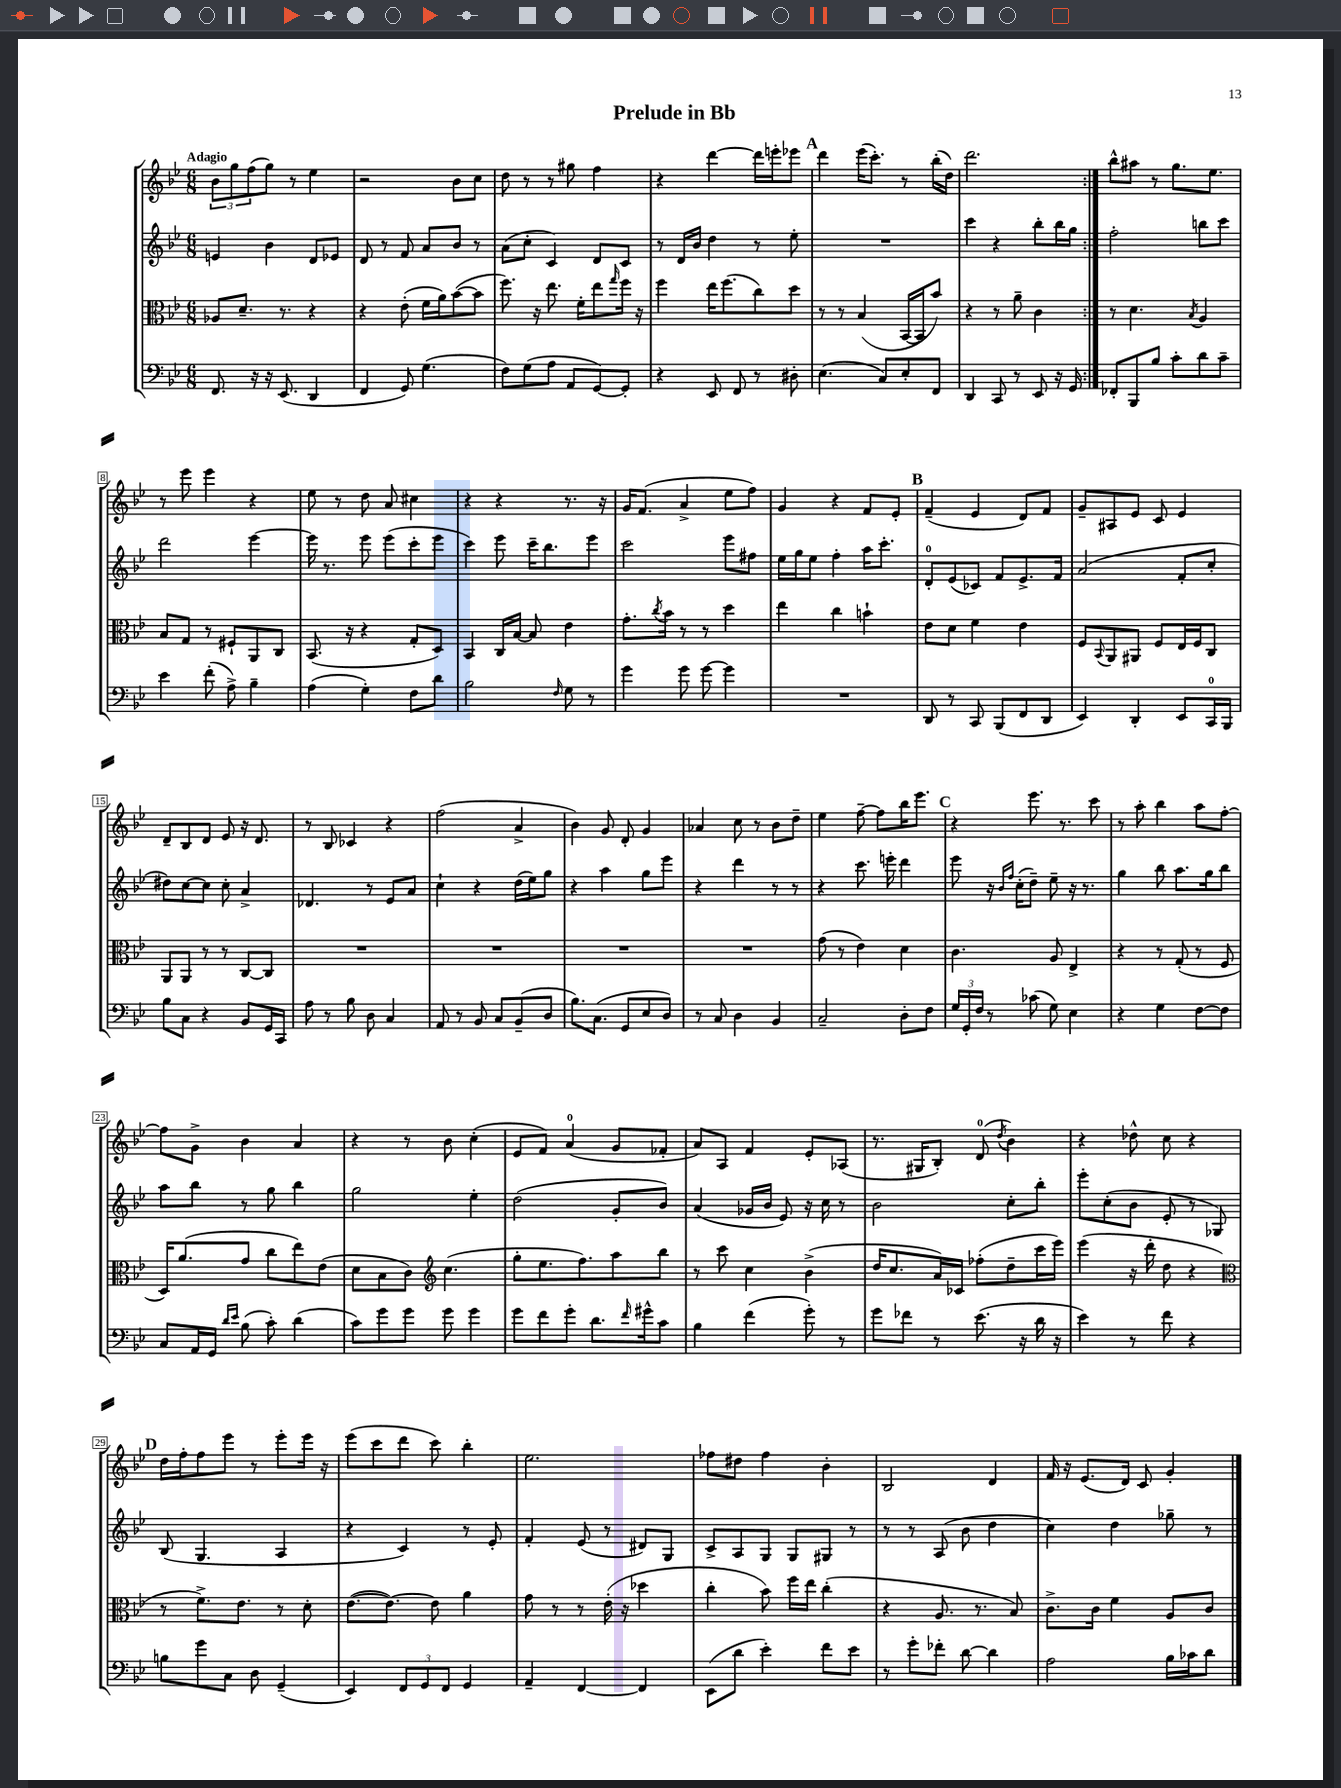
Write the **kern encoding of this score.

**kern	**kern	**kern	**kern
*part4	*part3	*part2	*part1
*staff4	*staff3	*staff2	*staff1
*clefF4	*clefC3	*clefG2	*clefG2
*k[b-e-]	*k[b-e-]	*k[b-e-]	*k[b-e-]
*M6/8	*M6/8	*M6/8	*M6/8
=1	=1	=1	=1
!	!	!	!LO:TX:a:B:t=Adagio
8.FF/	8A-X/L	4en/	12b-\L
.	.	.	12gg\
.	8.d~/J	.	.
.	.	.	(12ff\
16r	.	.	.
16r	.	4b-\	8gg\J)
(8.EE-/	8.r	.	.
.	.	.	8r
4DD/	4r	8d/L	4ee-\
.	.	8e-X/J	.
=2	=2	=2	=2
4FF/	4r	8d/	2r
.	.	8r	.
8GG/)	(8e-'\	8f/	.
(4.G\	16f\LL	8a/L	.
.	16a\J)	.	.
.	([8b-\	8b-/J	8b-\L
.	8b-\J]	8r	8cc\J
=3	=3	=3	=3
8F\L)	8.ff\)	(8a\L	8dd\
(8G\	.	8cc'\J	8r
.	16r	.	.
8A\J	8.ee-\	4c/)	8r
8AA/L	.	.	8gg#X\
.	16f'\KL	.	.
[8GG/)	8ee-\	8d/L	4ff\
.	16qqgg/	.	.
8GG'/J]	16ff\Jk	8c/J	.
.	16r	.	.
=4	=4	=4	=4
4r	4ff\	8r	4r
.	.	16d/LL	.
.	.	16b-/JJ	.
8EE-/	16ee-\KL	4dd\	[4ddd\
.	(8.ff\	.	.
8FF/	.	.	.
8r	8cc\)	8r	16ddd\LL]
.	.	.	16eeen'\J
8D#X'\	8dd\J	8ee-'\	8eee-X\J
!!LO:REH:place=s1:t=A
=5	=5	=5	=5
(4.E-\	8r	2.r	4ddd\
.	8r	.	.
.	(4B-/	.	(16eee-\KL
.	.	.	8.ccc'\J)
8C/L)	.	.	.
8E-'/	[16BB-/LL	.	8r
.	16BB-/J]	.	.
8FF/J	8b-/J)	.	(16bb-'\LL
.	.	.	16dd\JJ)
=6	=6	=6	=6
4DD/	4r	4ccc\	2.ddd\
8CC/	8r	4r	.
8r	8a~\	.	.
8EE-/	4c\	8bb-'\L	.
16r	.	16bb-\L	.
16GG/	.	16gg\JJ	.
=7:|!	=7:|!	=7:|!	=7:|!
8FF-X'/L	8r	2ff'\	8bb-^^\L
8BBB-/	4.d\	.	8aa#X\J
8B-/J	.	.	8r
8c'\L	.	.	8.gg\L
.	8qB-/	.	.
8d\	4A/	8bbn\L	.
.	.	.	8.ee-\J
8c~\J	.	8ccc\J	.
!!LO:LB:g=z
=8	=8	=8	=8
4e-\	8B-/L	2ddd\	8r
.	8G/J	.	8eee-\
(8f'\	8r	.	4eee-\
8A^\)	8F#X`/L	.	.
4B-~\	8AA/	[4eee-\	4r
.	8C/J	.	.
=9	=9	=9	=9
(4A\	(8.BB-/	16eee-\]	8ee-\
.	.	8.r	.
.	.	.	8r
.	16r	.	.
4G'\)	4r	8eee-\	8dd\
.	.	(8eee-\L	8a/
8F\L	8G'/L	8ccc'\	4cc#X\
8d\J	8D/J)	8eee-\J	.
=10	=10	=10	=10
2B-\	4BB-/	4ccc\)	4r
.	16C/LL	8eee-\	4r
.	[16B-/JJ	.	.
.	8B-/]	16ccc~\KL	.
.	.	8.bb-\	.
16qqF/	.	.	.
8G\	4e-\	.	8.r
8r	.	8eee-\J	.
.	.	.	16r
=11	=11	=11	=11
4g\	8.g'\L	2ccc\	16g/KL
.	.	.	(8.f/J
.	8qcc/	.	.
.	16b-\Jk	.	.
8g\	8r	.	4a^/
[8g\	8r	.	.
4g\]	4dd\	8eee-\L	8ee-\L
.	.	8ff#X\J	8ff\J)
=12	=12	=12	=12
2.r	4ee-\	16ee-\LL	4g/
.	.	16gg\J	.
.	.	8ee-\J	.
.	4cc\	4ff'\	4r
.	4bn`\	16aa\KL	8f/L
.	.	8.ccc'\J	.
.	.	.	8e-'/J
!!LO:REH:place=s1:t=B
=13	=13	=13	=13
8DD/	8e-\L	8d'/L	(4f~/
8r	8d\J	(8e-/	.
8CC/	4f\	8c-X/J)	4e-/
(8BBB-/L	.	8f/L	.
8FF/	4e-\	8.e-^/	8d/L)
8DD/J	.	.	8f/J
.	.	16f/Jk	.
=14	=14	=14	=14
4EE-/)	8F/L	(2a/	8g~/L
.	8qqBB-/	.	.
.	8AA/	.	8A#X/
4DD'/	8AA#X/J	.	8e-/J
.	8F/L	.	8c/
8EE-/L	16E-/L	8f'/L	4e-/
.	16F/J	.	.
16CC/L	8C/J	8cc'/J	.
16BBB-/JJ	.	.	.
!!LO:LB:g=z
=15	=15	=15	=15
8B-\L	8AA/L	8dd#X\L)	8d~/L
8C\J	8AA/J	[8cc\	8B-/
4r	8r	8cc\J]	8d/J
.	8r	8cc'\	8e-/
8BB-/L	[8C/L	4a^/	16r
.	.	.	8.d/
16GG/L	8C/J]	.	.
16CC/JJ	.	.	.
=16	=16	=16	=16
8A\	2.r	4.d-X/	8r
8r	.	.	8B-/
8B-\	.	.	4c-X/
8D\	.	8r	.
4C/	.	8e-/L	4r
.	.	8a/J	.
=17	=17	=17	=17
8AA/	2.r	4cc`\	(2ff\
8r	.	.	.
8BB-/	.	4r	.
8C/L	.	.	.
(8BB-~/	.	(16dd\LL	4a^/
.	.	16ee-\J)	.
8D/J	.	8gg\J	.
=18	=18	=18	=18
8.B-\L)	2.r	4r	4b-\)
(8.C\J	.	.	.
.	.	4aa\	8g/
8GG/L	.	.	8d'/
8E-/	.	8gg\L	4g/
8D/J)	.	8eee-\J	.
=19	=19	=19	=19
8r	2.r	4r	4a-X/
8C/	.	.	.
4D\	.	4ddd\	8cc\
.	.	.	8r
4BB-/	.	8r	8b-\L
.	.	8r	8dd~\J
=20	=20	=20	=20
2C~/	(8g\	4r	4ee-\
.	8r	.	.
.	4e-\)	8.ccc\	[8ff~\
.	.	.	8ff\L]
.	.	16eeen'\	.
8D'\L	4d\	4ddd\	16bb-\K
.	.	.	8.eee-\J
8F\J	.	.	.
!!LO:REH:place=s1:t=C
=21	=21	=21	=21
24G/LL	4.c\	8eee-\	4r
24GG'/	.	.	.
24F/JJ	.	.	.
8r	.	16r	.
.	.	16qqb-/LL	.
.	.	16qqff/JJ	.
.	.	(16cc'\KL	.
(8c-X\	.	8dd~\J)	8.eee-\
8G\)	8A/	8ee-~\	.
.	.	.	8.r
4E-\	4E-^/	16r	.
.	.	8.r	.
.	.	.	8ccc\
=22	=22	=22	=22
4r	4r	4gg\	8r
.	.	.	8aa'\
4G\	8r	8bb-\	4bb-\
.	(8G'/	8.aa\L	.
[8F\L	8r	.	8aa\L
.	.	16gg\k	.
8F\J]	8F/	8bb-\J	[8ff'\J
!!LO:LB:g=z
=23	=23	=23	=23
8C/L	16D/KL)	8aa\L	8ff\L]
.	(8.a/	.	.
16AA/L	.	8bb-\J	8g^\J
16GG/JJ	.	.	.
16qqd/LL	.	.	.
16qqe-/JJ	.	.	.
(8B-\	8g/J	8r	4b-\
8c'\)	8cc\L	8gg\	.
(4d\	8ee-\)	4bb-\	4a/
.	(8e-\J	.	.
=24	=24	=24	=24
8c\L)	8d\L	2gg\	4r
8g\	8B-\	.	.
8g\J	8c\J)	.	8r
*	*clefG2	*	*
8g\	(4.cc\	.	8b-\
4g\	.	4ee-'\	(4cc'\
=25	=25	=25	=25
8g\L	8gg'\L	(2dd\	8e-/L
8f\	8.ee-\	.	8f/J)
8g'\J	.	.	(4a/
.	8.ff\)	.	.
8.d\L	.	.	.
.	8aa\	8g'/L	8g/L
16qqf/	.	.	.
16g#X^^\k	.	.	.
8c\J	8bb-\J	8b-/J)	8f-X'/J
=26	=26	=26	=26
4B-\	8r	(4a/	8a/L)
.	8ccc\	.	8A/J
(4f\	4cc\	16g-X/LL	4f/
.	.	16b-/JJ	.
.	.	8e-/)	.
8g'\)	(4b-^\	16r	8e-'/L
.	.	16cc\	.
8r	.	8r	(8A-X/J
=27	=27	=27	=27
8g\L	16dd/KL	2b-\	8.r
.	8.cc/	.	.
8f-X\J	.	.	.
.	.	.	16G#X/KL
8r	16a/L)	.	8B-'/J)
.	16c-X/JJ	.	.
(8.e-\	(8ff-X'\L	.	(8d/
.	.	.	8qdd/
.	8dd~\	8cc'\L	4b-\)
16r	.	.	.
16d\	16ccc\L	8bb-'\J	.
16r	16eee-\JJ)	.	.
=28	=28	=28	=28
4e-\)	(4eee-\	8eee-'\L	4r
.	.	(8cc'\	.
8r	16r	8b-\J	8dd-X^^\
.	16ddd'\	.	.
8f\	8dd\	8e-'/	8cc\
4r	4r	8r	4r
.	.	8G-X/)	.
!!LO:LB:g=z
!!LO:REH:place=s1:t=D
=29	=29	=29	=29
*	*clefC3	*	*
8Bn\L	8r	(8B-/	16dd\LL
.	.	.	16ff'\J
8g\	8.f^\L)	4.G/	8ff\
8C\J	.	.	8eee-\J
.	8.e-\J	.	.
8D\	.	.	8r
(4GG~/	8r	4A/	8eee-'\L
.	8d'\	.	16eee-\Jk
.	.	.	16r
=30	=30	=30	=30
4EE-/)	([8.e-\L	4r	(8eee-\L
.	.	.	8ccc\
.	8.e-\J_)	.	.
12FF/L	.	4c/)	8ddd\J
12GG/	.	.	.
.	8e-\]	.	8ccc\)
12FF/J	.	.	.
4GG/	4a\	8r	4bb-'\
.	.	8e-'/	.
=31	=31	=31	=31
4AA~/	8g\	4f'/	2.ee-\
.	8r	.	.
[4FF/	8r	(8e-/	.
.	(16e-'\	8r	.
.	16r	.	.
4FF/]	4dd-X\	8d#X/L)	.
.	.	8G/J	.
=32	=32	=32	=32
(8EE-\L	4cc'\	8c^/L	8ff-X\L
8d\J	.	8A/	8dd#X\J
4e-'\)	8b-\)	8G/J	4ff-\
.	16ff\LL	8G/L	.
.	16ee-\JJ	.	.
8f\L	(4cc'\	8G#X/J	4b-'\
8e-\J	.	8r	.
=33	=33	=33	=33
8r	4r	8r	2B-/
8g'\L	.	8r	.
8f-X'\J	8.A/	(8A/	.
[8d\	.	8b-\	.
.	8.r	.	.
4d\]	.	4dd\	4d/
.	8B-/)	.	.
=34	=34	=34	=34
2A\	8.c^\L	4cc\)	16f/
.	.	.	16r
.	.	.	(8.e-/L
.	16c\Jk	.	.
.	4f\	4dd\	.
.	.	.	16d/Jk)
.	.	.	8c/
16B-\LL	8A/L	8gg-X~\	4g'/
16c-X\J	.	.	.
8d\J	8c/J	8r	.
==	==	==	==
*-	*-	*-	*-
